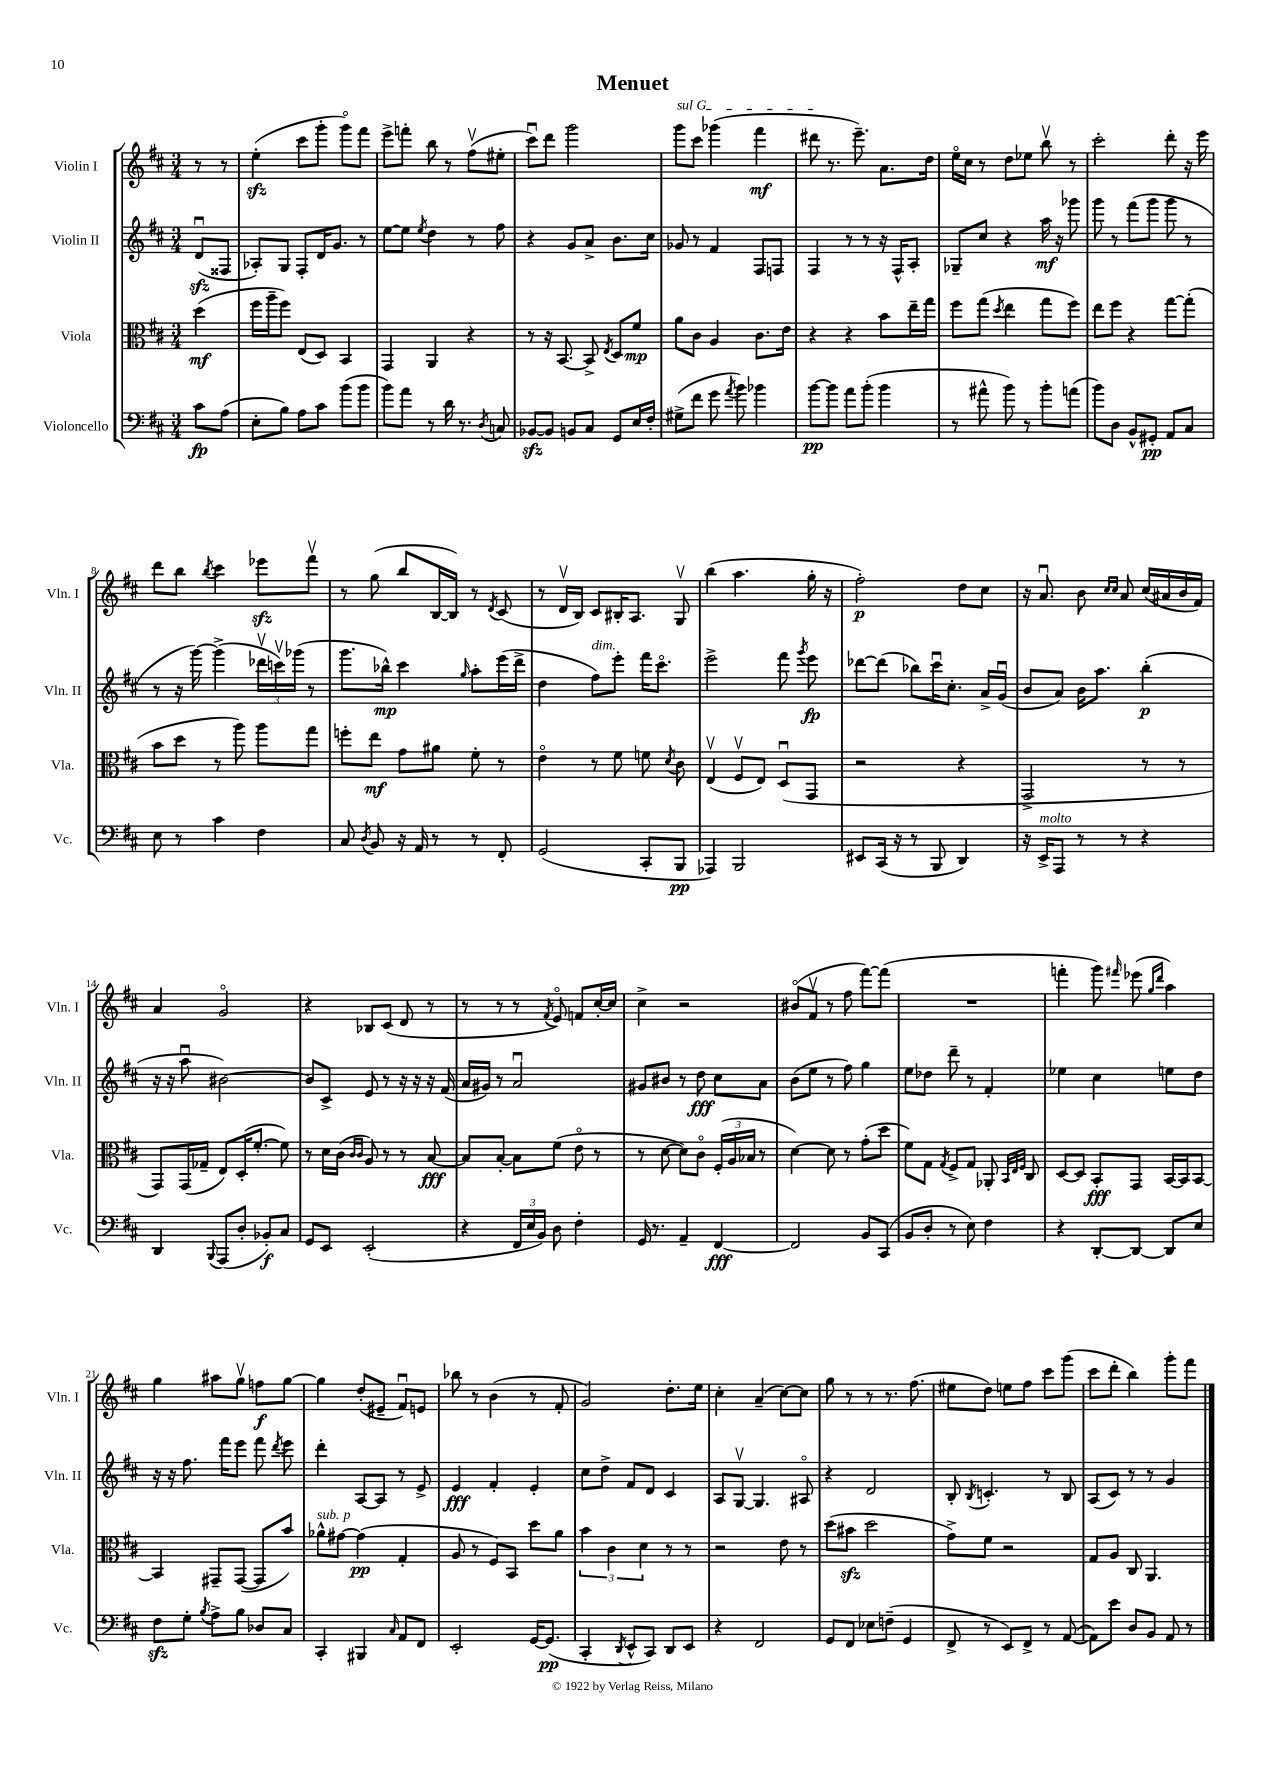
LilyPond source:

\header { title = "Menuet" }
<<
\new StaffGroup <<
\new Staff = "s0" \with { instrumentName = "Violin I" shortInstrumentName = "Vln. I" } {
    \clef treble \key d \major \numericTimeSignature \time 3/4 \partial 4
    \autoBeamOff r8 r8 |
    e''4-.\sfz( cis'''8[ g'''8]-. g'''8[\flageolet) fis'''8] |
    e'''8[-> f'''8]-. b''8 r8 fis''8[\upbow( eis''8]-. |
    cis'''8[\downbow) d'''8] g'''2 |
    \once \override TextSpanner.bound-details.left.text = \markup { \italic "sul G" } g'''8[\startTextSpan cis'''8] ges'''4( fis'''4\mf |
    dis'''8\stopTextSpan r8. e'''8.--) a'8.[ d''16] |
    e''16[\flageolet cis''16] r8 d''8[ ees''8] b''8\upbow r8 |
    cis'''2-. d'''8-. r16 e'''16 |
    d'''8[ b''8] \acciaccatura { b''8 } cis'''4 ees'''8[\sfz fis'''8]\upbow |
    r8 g''8( b''8[ b16~ b16]) r8 \acciaccatura { d'8 } cis'8( |
    r8 d'16[\upbow b16]) cis'8[ bis16-. a8.] g8\upbow |
    b''4( a''4. g''16-. r16 |
    fis''2-.\p) d''8[ cis''8] |
    r16 a'8.\downbow b'8 \grace { cis''16[ cis''16] } a'8 cis''16[( ais'16 b'16 fis'16]) |
    a'4 g'2\flageolet |
    r4 bes8[ cis'8]( d'8 r8 |
    r8 r8 r8 \acciaccatura { fis'8 } e'8\flageolet) f'8[ cis''16~-. cis''16] |
    cis''4-> r2 |
    bis'8[\flageolet( fis'8]\upbow r8 fis''8 fis'''8[~) fis'''8]( |
    R2. |
    f'''4-. g'''8) \grace { fis'''16 } ees'''8( \grace { g''16[ d'''16] } a''4) |
    g''4 ais''8[ g''8]\upbow f''8[\f g''8]~ |
    g''4 d''8[-.( eis'8]-- fis'8[\downbow) e'8] |
    bes''8 r8 b'4( r8 fis'8-. |
    g'2) d''8.[-. e''16] |
    cis''4-. a'4--( cis''8[~) cis''8] |
    g''8 r8 r8 r8. fis''8.( |
    eis''8[ d''8]) e''8[ fis''8] cis'''8[ g'''8]( |
    cis'''8[ d'''8]-. b''4) g'''8[-. fis'''8] \bar "|." |
}
\new Staff = "s1" \with { instrumentName = "Violin II" shortInstrumentName = "Vln. II" } {
    \clef treble \key d \major \numericTimeSignature \time 3/4 \partial 4
    \autoBeamOff d'8[\downbow\sfz( fisis8] |
    aes8[-.) g8] fis8[-. d'16 g'8.] r8 |
    e''8[~ e''8] \acciaccatura { e''8 } d''4 r8 fis''8 |
    r4 g'8[ a'8]-> b'8.[ cis''16] |
    ges'8 r8 fis'4 fis8[ f8] |
    fis4 r8 r8 r16 fis16[-^ a8]-. |
    ges8[-- cis''8] r4 a''16\mf r16 ges'''8 |
    g'''8 r8 fis'''8[( g'''8] g'''8 r8 |
    r8 r16 g'''16~) g'''4->( \tuplet 3/2 { des'''16[\upbow c'''16\upbow) ges'''16]( } r8 |
    g'''8.[ bes''16]-^\mp) cis'''4 \grace { g''16 } a''8[-. e'''16( d'''16]-> |
    d''4 fis''8[^\markup { \italic "dim." }) e'''8]-. fis'''16[ cis'''8.]\flageolet |
    e'''2-> fis'''8 \acciaccatura { g'''8 } e'''8\fp |
    des'''8[~ des'''8]( bes''8[) cis'''16\downbow cis''8.]-. a'16[-> g'16]\downbow( |
    b'8[ a'8]) b'16[ a''8.] b''4-.\p( |
    r16 r16 a''8\downbow bis'2~) |
    bis'8[ cis'8]-> e'8 r8 r16 r16 r16 fis'16( |
    a'16[ gis'16]) r8 a'2\downbow |
    gis'8[ bis'8] r8 d''8\fff cis''8[ a'8] |
    b'8[( e''8] r8 fis''8) g''4 |
    e''8[ des''8] d'''8-- r8 fis'4-. |
    ees''4 cis''4 e''8[ d''8] |
    r16 r16 fis''8. fis'''16[ e'''8] fis'''8 \acciaccatura { d'''8 } e'''8 |
    d'''4-. a8[~ a8] r8 e'8-> |
    e'4\fff fis'4-. e'4-. |
    cis''8[ d''8]-> fis'8[ d'8] cis'4 |
    a8[ g8]~\upbow g4. ais8\flageolet |
    r4 d'2 |
    b8-. \acciaccatura { b8 } c'4.-. r8 b8 |
    a8[( cis'8]) r8 r8 g'4 \bar "|." |
}
\new Staff = "s2" \with { instrumentName = "Viola" shortInstrumentName = "Vla." } {
    \clef alto \key d \major \numericTimeSignature \time 3/4 \partial 4
    \autoBeamOff d''4\mf( |
    fis''16[ a''16-- fis''8]) e8[( d8]) b,4 |
    g,4 a,4 r4 |
    r8 r16 b,8.~ b,8-> \acciaccatura { e8 } d8[ fis'8]\mp |
    a'8[ cis'8] a4 cis'8.[ e'16] |
    r4 r4 b'8[ e''16-- g''16] |
    fis''8[ g''8]( \acciaccatura { d''8 } e''4 g''8[ fis''8]) |
    e''8[ fis''8] r4 g''8[~ g''8]-.( |
    b'8[ d''8] r8 a''8) a''8[ g''8] |
    f''8[-. e''8]\mf g'8[ ais'8] fis'8-. r8 |
    e'4\flageolet r8 fis'8 f'8 \acciaccatura { d'8 } cis'8 |
    e4\upbow( fis8[\upbow e8]) d8[\downbow( g,8] |
    r2 r4 |
    g,2-> r8 r8 |
    g,8[) g,16( ges16]-- e8[) d16-.( fis'8.]~-. fis'8) |
    r8 d'16[ cis'16]( \grace { cis'16[ cis'16] } a8) r8 r8 b8~\fff |
    b8[ b8]~-. b8[ fis'8]( e'8\flageolet r8 |
    r8 d'8~ d'8[) cis'8]\flageolet \tuplet 3/2 { fis16[-.( a16 bes16] } r8 |
    d'4~) d'8 r8 g'8[-.( d''8] |
    fis'8[) g8] \acciaccatura { g8 } fis8[-> g8] aes,8-. \grace { b,32[ e32 fis32] } cis8 |
    d8[~ d8] b,8[-.\fff g,8] b,16[~ b,16 b,8]~ |
    b,4 gis,8[-- gis,8]~( gis,8[ b'8]) |
    aes'8[-^^\markup { \italic "sub. p" } gis'8]~ gis'4\pp( g4-. |
    a8 r8 fis8[) b,8] d''8[ a'8] |
    \tuplet 3/2 { b'4 cis'4 d'4 } r8 r8 |
    r2 e'8 r8 |
    d''8[( bis'8]\sfz d''2 |
    g'8[->) fis'8] r2 |
    g8[ a8] cis8 a,4. \bar "|." |
}
\new Staff = "s3" \with { instrumentName = "Violoncello" shortInstrumentName = "Vc." } {
    \clef bass \key d \major \numericTimeSignature \time 3/4 \partial 4
    \autoBeamOff cis'8[\fp a8]( |
    e8[-. b8]) a8[ cis'8] b'8[( b'8] |
    b'8[) a'8] r8 d'16 r8. \acciaccatura { d8 } c8 |
    bes,8[~\sfz bes,8] b,8[ cis8] g,8[ e16 fis16]-. |
    gis8[->( fis'8] g'8 \acciaccatura { a'8 } b'8) bes'4 |
    b'8[~\pp b'8] a'8[ b'8]-.( b'4 |
    r8 ais'8-^ b'8) r8 b'8[-. a'8]( |
    b'8[) d8] b,8[-^ gis,8]-.\pp a,8[ cis8] |
    e8 r8 cis'4 fis4 |
    cis8 \acciaccatura { d8 } b,8 r16 a,16 r8 r8 fis,8-. |
    g,2( cis,8[-. b,,8]\pp |
    aes,,4) b,,2 |
    eis,8[ cis,16]( r16 r8 b,,8 d,4) |
    r16 e,16[->^\markup { \italic "molto" } a,,8] r8 r8 r4 |
    d,4 \appoggiatura { b,,8 } a,,8[( d8]-. bes,8[-.\f) cis8] |
    g,8[ e,8] e,2-.( |
    r4 \tuplet 3/2 { fis,16[ e16 b,16]) } d8 fis4-. |
    g,16 r8. a,4-- fis,4~\fff |
    fis,2 b,8[ cis,8]( |
    b,8[ d8]-. r8 e8) fis4 |
    r4 d,8[~-. d,8]~ d,8[ e8] |
    fis8[\sfz g8]-. \acciaccatura { b8 } a8[-> b8] des8[ cis8] |
    cis,4-. bis,,4 \grace { cis16 } a,8[ fis,8] |
    e,2-. g,16[~ g,8.]\pp( |
    cis,4-. \acciaccatura { d,8 } e,8[-^ cis,8]) d,8[ e,8] |
    r4 fis,2 |
    g,8[ fis,8] ees8[ f8]--( g,4 |
    fis,8-> r8 e,8[) fis,8]-> r8 a,8~( |
    a,8[) e'8] d8[ b,8] a,8 r8 \bar "|." |
}
>>
>>
